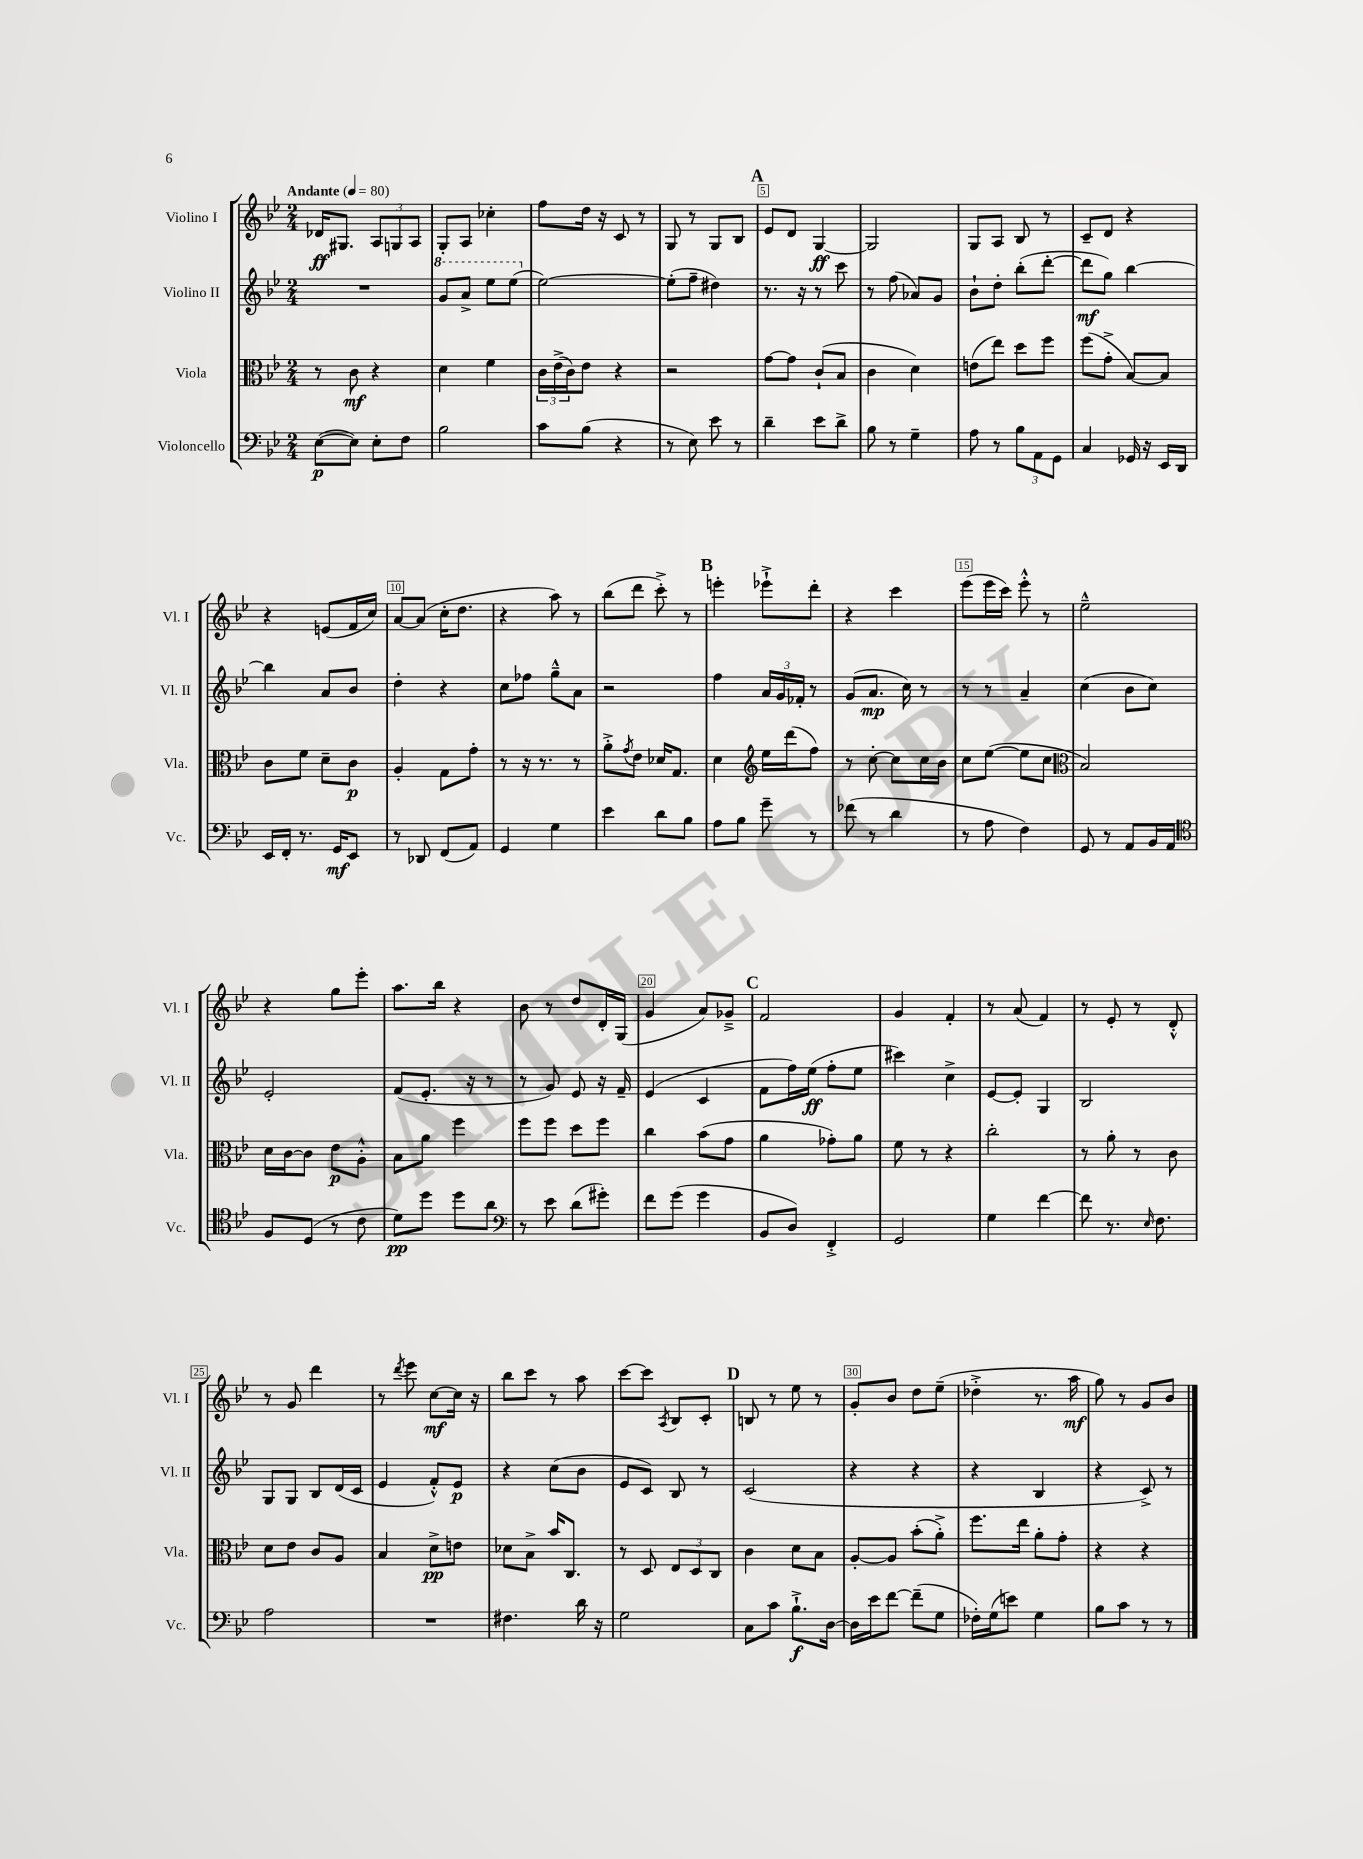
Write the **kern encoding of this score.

**kern	**kern	**kern	**kern
*staff4	*staff3	*staff2	*staff1
*clefF4	*clefC3	*clefG2	*clefG2
*k[b-e-]	*k[b-e-]	*k[b-e-]	*k[b-e-]
*M2/4	*M2/4	*M2/4	*M2/4
*MM80	*MM80	*MM80	*MM80
([8E-	8r	2r	16d-
.	.	.	8.G#
8E-])	8c	.	.
8E-'	4r	.	12A
.	.	.	12G
8F	.	.	.
.	.	.	12A
=	=	=	=
2B-	4d	8gg	8G'
.	.	8aa^	8A
.	4f	8eee-	4cc-'
.	.	(8eee-	.
=	=	=	=
8c	24c	[2ee-)	8ff
.	(24e-^	.	.
.	24c)	.	.
(8B-	8e-	.	16dd
.	.	.	16r
4r	4r	.	8c
.	.	.	8r
=	=	=	=
8r	2r	(8ee-']	8G
8E-)	.	8ff~	8r
8e-	.	4dd#)	8G
8r	.	.	8B-
=	=	=	=
4d~	[8g	8.r	8e-
.	8g]	.	8d
.	.	16r	.
8e-	(8c`	8r	[4G
8d^	8B-	8ccc	.
=	=	=	=
8B-	4c	8r	2G]
8r	.	(8ff	.
4G~	4d)	8a-)	.
.	.	8g	.
=	=	=	=
8A	(8e	8b-`	8G
8r	8ee-)	8dd'	8A
12B-	8dd	(8bb-'	8B-
12AA	.	.	.
.	8ff	[8ddd'	8r
12GG	.	.	.
=	=	=	=
4C	(8ff	8ddd]	8c~
.	8g'^	8gg)	8d
16GG-	[8B-)	[4bb-	4r
16r	.	.	.
16EE-	8B-]	.	.
16DD	.	.	.
=	=	=	=
16EE-	8c	4bb-]	4r
16FF'	.	.	.
8.r	8f	.	.
.	8d~	8a	(8e
16GG	.	.	.
8EE-	8c	8b-	16f
.	.	.	16cc)
=	=	=	=
8r	4A'	4dd'	[8a
8DD-	.	.	(8a]
(8FF	8G	4r	16cc'
.	.	.	8.dd
8AA)	8g'	.	.
=	=	=	=
4GG	8r	8cc	4r
.	16r	8ff-	.
.	8.r	.	.
4G	.	8gg~^^	8aa)
.	8r	8a	8r
=	=	=	=
4e-	8a'^	2r	(8bb-
.	8qg	.	.
.	8e-	.	8ddd
8d	16d-	.	8ccc'^)
.	8.G	.	.
8B-	.	.	8r
=	=	=	=
8A	4d	4ff	4eee'
8B-	.	.	.
*	*clefG2	*	*
8g~	16ee-	24a	8eee-`^
.	.	24g	.
.	(16ddd	.	.
.	.	24f-'	.
8r	8ff)	8r	8ddd'
=	=	=	=
(8f-	8r	(8g	4r
8r	[8cc'	8.a	.
4d	8cc]	.	4ccc
.	.	16cc)	.
.	16cc	8r	.
.	16b-	.	.
=	=	=	=
8r	8cc	8r	(8eee-
8A	([8ee-	8r	16eee-
.	.	.	16ccc)
4F)	8ee-]	4a~	8eee-'^^
.	8cc	.	8r
=	=	=	=
*	*clefC3	*	*
8GG	2B-)	(4cc	2ee-~^^
8r	.	.	.
8AA	.	8b-	.
16BB-	.	8cc)	.
16AA	.	.	.
=	=	=	=
*clefC4	*	*	*
8F	16d	2e-'	4r
.	[16c	.	.
(8D	8c]	.	.
8r	8e-	.	8gg
8c	8A'^^	.	8eee-'
=	=	=	=
8d)	8B-	(8f	8.aa
8dd	8a	8.e-'	.
.	.	.	16bb-
8dd	4ff	.	4r
.	.	16r	.
8a	.	8r	.
=	=	=	=
*clefF4	*	*	*
8r	8ff	8r	8b-
8e-	8ff	8g)	8r
(8d	8dd	8e-	8dd
8g#')	8ff	16r	16d'
.	.	16f~	(16G
=	=	=	=
8f	4cc	(4e-	4g
(8g	.	.	.
4g	(8b-	4c	8a)
.	8g	.	8g-~^
=	=	=	=
8BB-	4a	8f	2f
8D)	.	16ff)	.
.	.	(16ee-	.
4FF'^	8g-')	8ff'	.
.	8a	8ee-	.
=	=	=	=
2GG	8f	4ccc#)	4g
.	8r	.	.
.	4r	4cc^	4f'
=	=	=	=
4G	2cc'	[8e-	8r
.	.	8e-']	(8a
[4f	.	4G	4f)
=	=	=	=
8f]	8r	2B-	8r
8.r	8a'	.	8e-'
.	8r	.	8r
16qqE-	.	.	.
8.F	.	.	.
.	8c	.	8d'^^
=	=	=	=
2A	8d	8G	8r
.	8e-	8G	8g
.	8c	8B-	4ddd
.	8A	(16d	.
.	.	16c	.
=	=	=	=
2r	4B-	4e-	8r
.	.	.	8qddd
.	.	.	8eee-
.	8d^	8f'^^)	[8cc
.	8e	8e-	16cc]
.	.	.	16r
=	=	=	=
4.F#	8d-	4r	8bb-
.	8B-^	.	8ccc
.	16b-	(8cc	8r
.	8.C	.	.
16d	.	8b-	8aa
16r	.	.	.
=	=	=	=
2G	8r	8e-	[8ccc
.	8D	8c)	8ccc]
.	.	.	8qA
.	12E-	8B-	8B-
.	12D	.	.
.	.	8r	8c'
.	12C	.	.
=	=	=	=
8C	4c	(2c	8B
8c	.	.	8r
8.B-`^	8d	.	8ee-
.	8B-	.	8r
[16D	.	.	.
=	=	=	=
16D]	[8A'	4r	8g'
16e-	.	.	.
[8f	8A]	.	8b-
(8f~]	(8b-'	4r	8dd
8G	8a'^)	.	(8ee-~
=	=	=	=
16F-')	8.ff	4r	4dd-'^
(16G	.	.	.
8e)	.	.	.
.	16ee-	.	.
4G	8a'	4B-	8.r
.	8g'	.	.
.	.	.	16aa
=	=	=	=
8B-	4r	4r	8gg)
8c	.	.	8r
8r	4r	8c^)	8g
8r	.	8r	8b-
==	==	==	==
*-	*-	*-	*-
